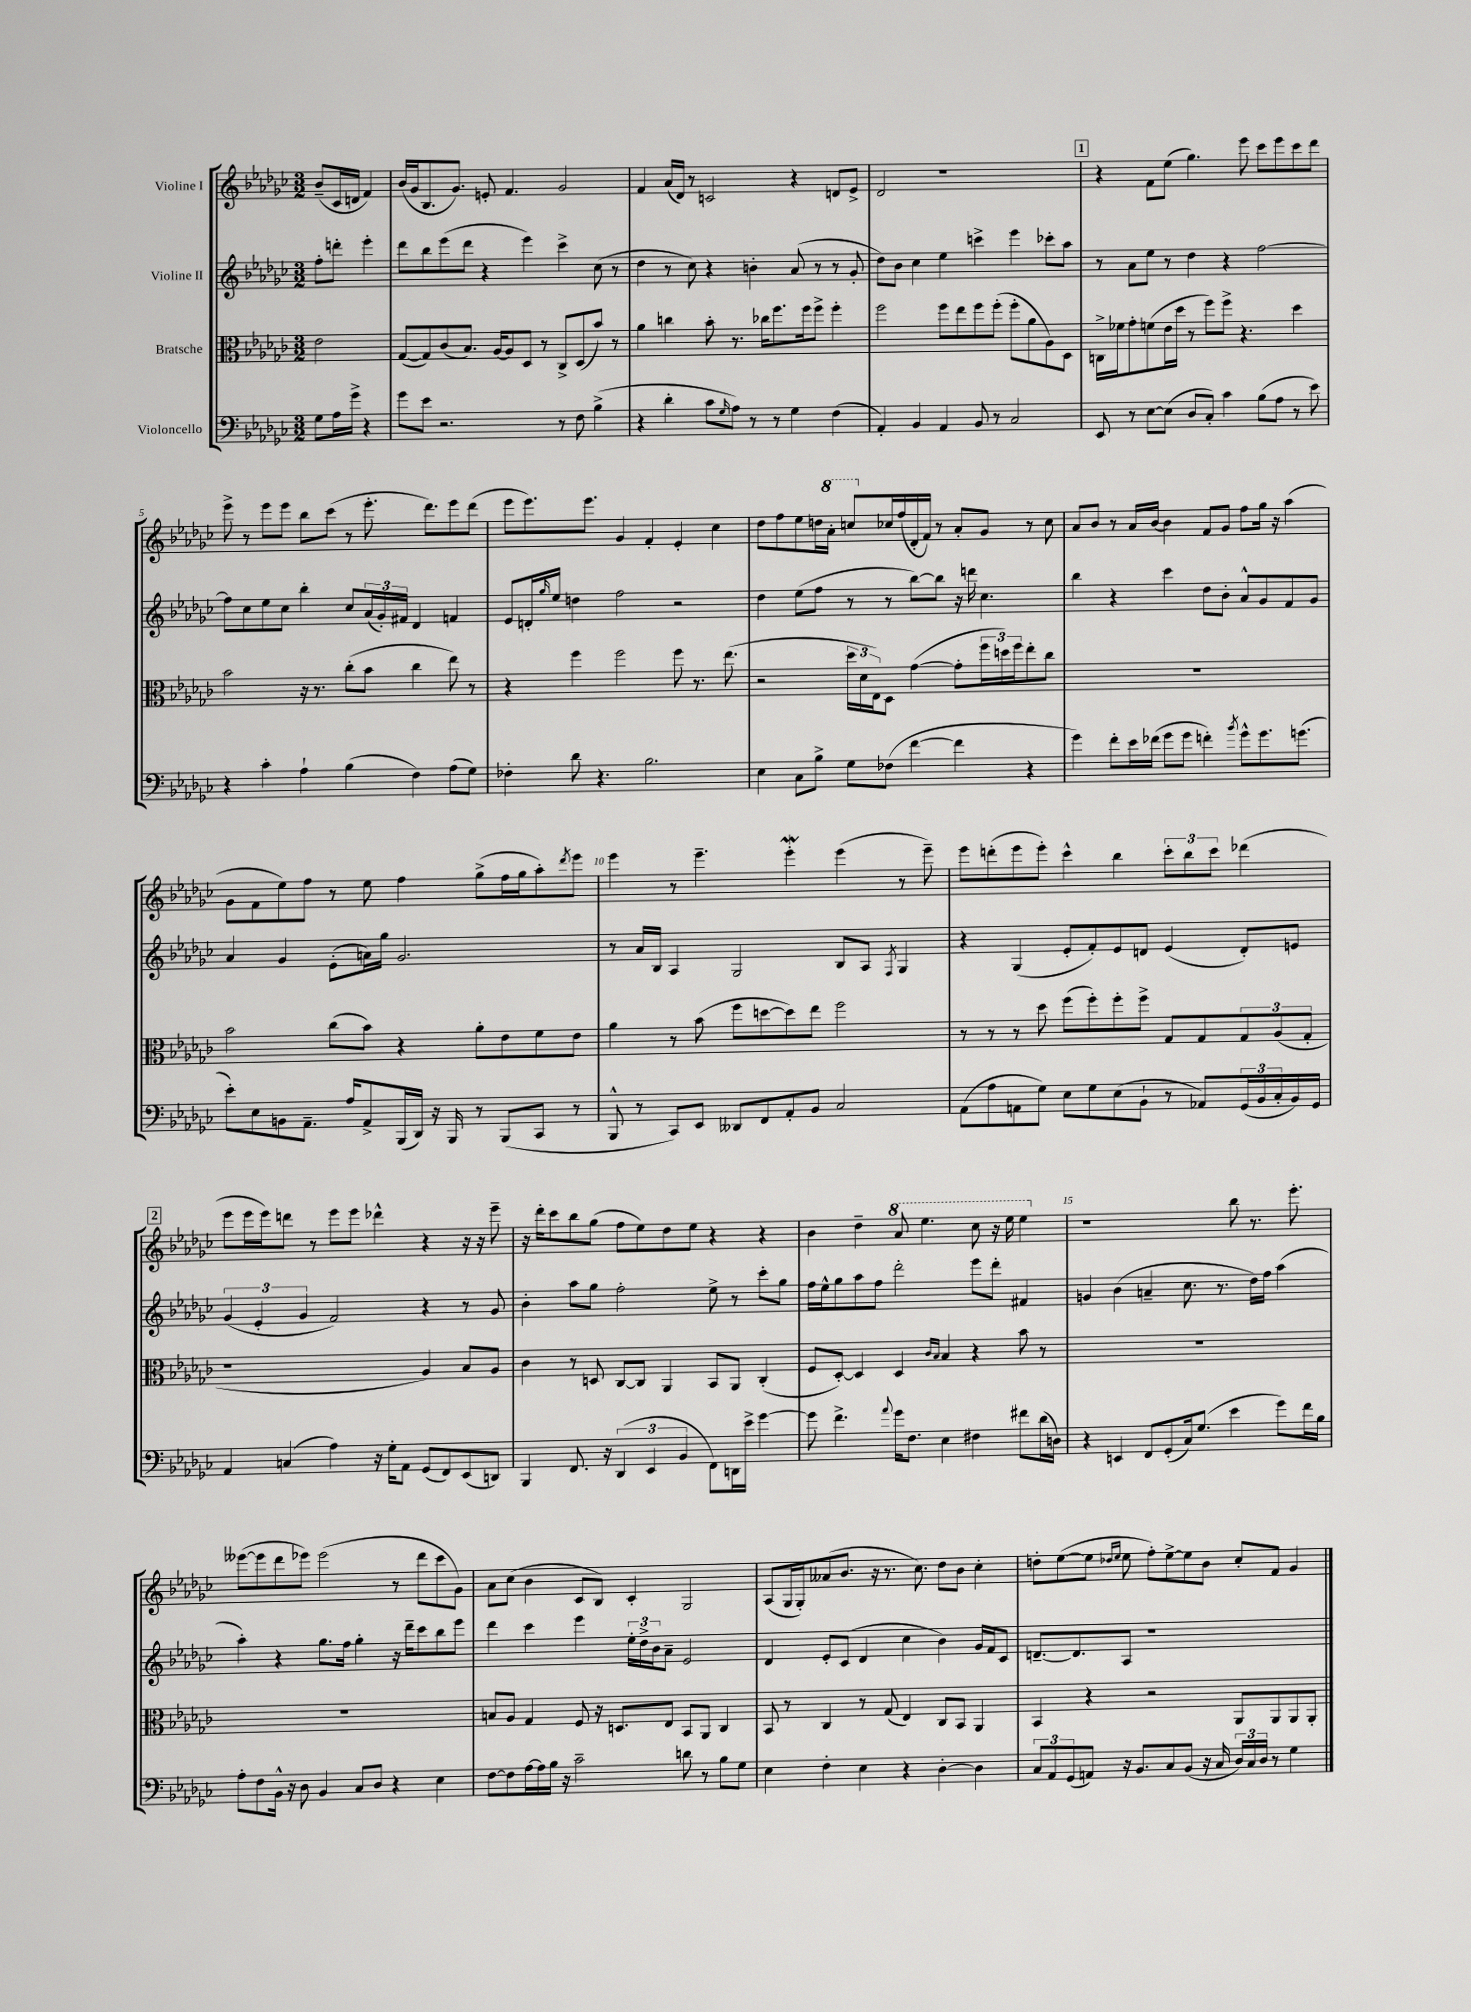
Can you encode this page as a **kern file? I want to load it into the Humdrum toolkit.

**kern	**kern	**kern	**kern
*part4	*part3	*part2	*part1
*staff4	*staff3	*staff2	*staff1
*I"Violoncello	*I"Bratsche	*I"Violine II	*I"Violine I
*clefF4	*clefC3	*clefG2	*clefG2
*k[b-e-a-d-g-c-]	*k[b-e-a-d-g-c-]	*k[b-e-a-d-g-c-]	*k[b-e-a-d-g-c-]
*M3/2	*M3/2	*M3/2	*M3/2
=	=	=	=
8G-\L	2e-\	8ff'\L	(8b-~/L
16A-\L	.	8dddn'\J	16c-/L
16g-^\JJ	.	.	16dn/JJ
4r	.	4eee-'\	4f/)
=1	=1	=1	=1
8g-\L	([8G-/L	8ddd-\L	(16b-/LL
.	.	.	16g-/J
8e-\J	8G-/])	8bb-\	8.B-/
2.r	(8c-/	(8eee-\	.
.	.	.	8.g-/J)
.	8.B-/J)	8ddd-\J	.
.	.	4r	8en'/
.	[16A-/KL	.	.
.	8A-/]	.	4.f/
.	8D-/J	4eee-\)	.
.	8r	.	.
8r	8C-^/L	4ccc-^\	2g-/
8F\	(8D-/	.	.
(4B-^\	8b-/J)	(8cc-\	.
.	8r	8r	.
=2	=2	=2	=2
4r	4a-\	4dd-\	4f/
4d-'\	4ccn\	8r	(16a-/LL
.	.	.	16d-/JJ)
.	.	8cc-\)	8r
8c-\L	8b-'\	4r	2cn/
16qqG-/	.	.	.
8A-\J)	8.r	.	.
8r	.	4bn'\	.
.	16cc-X\KL	.	.
8r	8.ff\	.	.
4G-\	.	(8a-/	4r
.	16ff\k	.	.
.	8ff^\J	8r	.
(4F\	4ff'\	8r	8dn/L
.	.	8g-'/	8e-^/J
=3	=3	=3	=3
4AA-'/)	2ff\	8dd-\L)	2d-/
.	.	8b-\J	.
4BB-/	.	4cc-\	.
4AA-/	8ff\L	4ee-\	1r
.	8ee-\	.	.
8BB-/	8ff\	4cccn^\	.
8r	(8ff'\J	.	.
2C-/	8ff'\L	4eee-\	.
.	8a-\	.	.
.	8A-\)	8ccc-X'\L	.
.	8D-\J	8aa-\J	.
!!LO:REH:place=s1:t=1
=4	=4	=4	=4
8EE-/	16Cn^\LL	8r	4r
.	16f-X\J	.	.
8r	8g-'\	8a-\L	.
[8E-\L	(8fn\	8ee-\J	8f\L
(8E-\J]	16e-\L	8r	(8ee-\J
.	16dd-\JJ	.	.
8D-/L	8r	4dd-\	4.gg-\)
8C-'/J)	8ff\L)	.	.
4c-\	8ff^\J	4r	.
.	4.r	.	8eee-\
(8B-\L	.	[2ff\	8ccc-\L
8A-\J	.	.	8eee-\
8r	4dd-\	.	8ccc-\
8e-\)	.	.	8ddd-\J
!!LO:LB:g=z
=5	=5	=5	=5
4r	2b-\	8ff\L]	8eee-^\
.	.	8cc-\	8r
4c-'\	.	8ee-\	8eee-\L
.	.	8cc-\J	8eee-\J
4A-`\	16r	4bb-'\	8bb-\L
.	8.r	.	.
.	.	.	(8ccc-\J
(4B-\	(8cc-'\L	8cc-/L	8r
.	8b-\J	(24a-/L	8.eee-'\
.	.	24g-'/)	.
.	.	24f#X/JJ	.
4F\)	4cc-\	4d-/	.
.	.	.	8.ddd-\L)
(8A-\L	8ee-\)	4fn/	8eee-\
8G-\J)	8r	.	(8ddd-\J
=6	=6	=6	=6
4F-X'\	4r	8e-/L	8eee-\L
.	.	16dn'/L	8.eee-\)
.	.	16qqgg-/	.
.	.	16ee-/JJ	.
8d-\	4ff\	4ddn\	.
.	.	.	8.eee-\J
4.r	.	.	.
.	2ff\	2ff\	4g-/
2.B-\	.	.	4f'/
.	8ff\	2r	4e-'/
.	8.r	.	.
.	.	.	4cc-\
.	(8.ee-\	.	.
=7	=7	=7	=7
4E-\	2r	4dd-\	8dd-\L
.	.	.	8ff\
8C-\L	.	(8ee-\L	8ee-\
8B-^\J	.	8ff\J	16ddn\L
*	*	*	*8va
.	.	.	16aa-'\JJ
8G-\L	24dd-\LL	8r	8cccn/L
.	24d-\	.	.
.	24E-\J)	.	.
*	*	*	*X8va
(8F-X\J	8D-\J	8r	16cc-X/L
.	.	.	(16ff/
[4f\	([4g-\	[8bb-\L)	16d-'/
.	.	.	16f/JJ)
.	.	8bb-\J]	8r
4f\]	8g-'\L]	16r	8a-'/L
.	.	16dddn\	.
.	24ff\L	4.cc-\	8g-/J
.	24ddn\)	.	.
.	24ff\J	.	.
4r	8ee-'\	.	8r
.	8cc-\J	.	8cc-\
=8	=8	=8	=8
4g-\)	1.r	4bb-\	8a-/L
.	.	.	8b-/J
8f'\L	.	4r	8r
16e-\L	.	.	16a-/LL
(16f-X\JJ	.	.	[16b-/JJ
8g-\L	.	4ccc-\	4b-\]
8g-\J	.	.	.
4fn'\)	.	8dd-\L	8f/L
.	.	8b-'\J	8g-/J
8qb-/	.	.	.
8g-^^\L	.	8a-^^/L	8ff\L
8.g-\	.	8g-/	16gg-\Jk
.	.	.	16r
.	.	8f/	(4aa-\
(8.gn\J	.	.	.
.	.	8g-/J	.
!!LO:LB:g=z
=9	=9	=9	=9
8e-'\L)	2b-\	4a-/	8g-\L
8E-\	.	.	8f\
8BBn\	.	4g-/	8ee-\)
8.AA-~\J	.	.	8ff\J
.	(8cc-\L	(8e-'\L	8r
16A-/KL	.	.	.
8AA-^/	8b-\J)	16an\L)	8ee-\
.	.	16gg-\JJ	.
(16BBB-/L	4r	2.g-/	4ff\
16DD-/JJ)	.	.	.
16r	.	.	.
16BBB-/	.	.	.
8r	8a-'\L	.	(8gg-^\L
(8BBB-/L	8e-\	.	16ff\L
.	.	.	16gg-\J
8CC-/J	8f\	.	8aa-'\)
.	.	.	8qddd-/
8r	8e-\J	.	8eee-\J
=10	=10	=10	=10
8BBB-^^/	4a-\	8r	4eee-\
8r	.	16a-/LL	.
.	.	16B-/JJ	.
8CC-/L)	8r	4A-/	8r
8EE-/J	(8b-\	.	4.eee-~\
8DD--X/L	8ff\L	2G-/	.
8FF/	[8ddn\	.	.
8AA-'/	8dd\])	.	4eee-W'\
8BB-/J	8ee-\J	.	.
2C-/	2ff\	8B-/L	(4eee-\
.	.	8A-/J	.
.	.	8qF/	.
.	.	4G-/	8r
.	.	.	8eee-~\)
=11	=11	=11	=11
(8AA-\L	8r	4r	8eee-\L
8A-\	8r	.	(8dddn'\
8AAn\	8r	(4G-/	8eee-\
8G-\J)	8dd-\	.	8eee-'\J)
8E-\L	(8ff\L	8e-'/L	4ccc-^^\
8G-\	8ff'\)	8f'/)	.
(8E-\	8ff'\	8e-/	4bb-\
8BB-`\J	8ff^\J	8dn/J	.
8r	8G-/L	(4e-/	12ccc-'\L
.	.	.	12bb-\
8AA-X/L)	8G-/	.	.
.	.	.	12ccc-\J
(24GG-/L	12G-/	8d'/L)	(4ddd-X\
24BB-/	.	.	.
24C-'/	(12A-/	.	.
16BB-/)	.	8en/J	.
.	12G-'/J	.	.
16GG-/JJ	.	.	.
!!LO:LB:g=z
!!LO:REH:place=s1:t=2
=12	=12	=12	=12
4AA-/	1r	(6g-/	8eee-\L
.	.	.	16eee-\L
.	.	6e-'/	.
.	.	.	16eee-\J)
(4Cn/	.	.	8dddn\J
.	.	6g-/	.
.	.	.	8r
4A-\)	.	2f/)	8eee-\L
.	.	.	8eee-\J
16r	.	.	4ddd-X^^\
16G-'\KL	.	.	.
8AA-\J	.	.	.
(8GG-/L	4A-/)	4r	4r
8FF/)	.	.	.
(8EE-/	8B-/L	8r	16r
.	.	.	16r
8DDn/J)	8A-/J	8g-/	8eee-~\
=13	=13	=13	=13
4BBB-/	4c-\	4b-'\	16r
.	.	.	16ddd-'\KL
.	.	.	8ccc-\
8.FF/	8r	8aa-\L	8bb-\
.	8Dn/	8gg-\J	(8gg-\J
16r	.	.	.
(6DD-/	[8C-/L	2ff'\	8ff\L
.	8C-/J]	.	8ee-\)
6EE-/	.	.	.
.	4AA-/	.	8dd-\
6BB-/	.	.	.
.	.	.	8ee-\J
8FF\L)	8BB-/L	8ee-^\	4r
16DDn\L	8AA-/J	8r	.
16e-^\JJ	.	.	.
[4g-\	(4C-'/	8ccc-'\L	4r
.	.	8gg-\J	.
=14	=14	=14	=14
8g-\]	8F/L	16ff\LL	4b-\
.	.	16ee-^^\J	.
4.f^\	[8D-'/J)	8gg-\	.
.	4D-/]	8aa-\	4dd-~\
.	.	8ff\J	.
8qqa-/	.	.	.
*	*	*	*8va
16g-\KL	4D-/	2ddd-'\	8aa-/
8.F\J	.	.	.
.	.	.	4.eee-\
.	16qqc-/LL	.	.
.	16qqB-/JJ	.	.
4E-\	4B-/	.	.
4F#X\	4r	8eee-\L	8ccc-\
.	.	8ddd-'\J	16r
.	.	.	16eee-\
8f#X\L	8b-\	4f#X/	4eee-\
(16d-\L	8r	.	.
16Dn\JJ)	.	.	.
=15	=15	=15	=15
*	*	*	*X8va
4r	1.r	4gn/	1r
4EEn/	.	(4b-\	.
8FF/L	.	4an~/	.
(8GG-'/	.	.	.
16C-/k)	.	8.cc-\	.
(8.G-/J	.	.	.
.	.	8.r	.
4e-\	.	.	8bb-\
.	.	16dd-\LL)	8.r
.	.	16ff\JJ	.
8g-\L)	.	(4aa-\	.
.	.	.	8.eee-'\
16f\L	.	.	.
16B-\JJ	.	.	.
!!LO:LB:g=z
=16	=16	=16	=16
8A-'\L	1.r	4aa-'\)	([8eee--X\L
8F\	.	.	8eee--\]
16BB-^^\Jk	.	4r	8ddd-\
16r	.	.	.
8D-\	.	.	8eee-X\J)
4BB-/	.	8.gg-\L	(2eee-\
.	.	16ff\Jk	.
8C-/L	.	4gg-'\	.
8D-/J	.	.	.
4r	.	16r	8r
.	.	16ddd-~\KL	.
.	.	8ccc-\	8ddd-\L
4E-\	.	8bb-\	8ccc-\
.	.	8eee-\J	8g-\J)
=17	=17	=17	=17
[8F\L	8Bn/L	4ddd-\	8a-\L
8F\]	8A-/J	.	(8cc-\J
[16A-\L	4G-/	4ccc-\	4b-\
16A-\]	.	.	.
16B-\JJ	.	.	.
16r	.	.	.
2c-~\	8F/	4eee-\	8c-/L
.	16r	.	8B-/J)
.	8.Dn/L	.	.
.	.	24ee-'\LL	4c-'/
.	.	24dd-^\	.
.	.	24b-\J	.
.	8E-/J	8a-~\J	.
8dn\	8BB-/L	2e-/	2G-/
8r	8AA-/J	.	.
8B-\L	4C-/	.	.
8G-\J	.	.	.
=18	=18	=18	=18
4E-\	8BB-/	4d-/	(8A-/L
.	8r	.	16G-/L
.	.	.	16G-'/J)
4F'\	4C-/	8e-'/L	(8a--X/
.	.	(8c-/J	8.b-/J
4E-\	8r	4d-/	.
.	.	.	16r
.	(8G-/	.	8.r
4r	4E-/)	4cc-\	.
.	.	.	8.cc-\)
[4D-'\	8C-/L	4b-\)	8dd-\L
.	8BB-/J	.	8b-\J
4D-\]	4AA-/	16g-/LL	4cc-'\
.	.	16f/J	.
.	.	8c-/J	.
=19	=19	=19	=19
12C-/L	4BB-/	[8.dn~/L	8ddn'\L
12AA-/	.	.	.
.	.	.	([8ee-\
(12GG-/	.	.	.
.	.	8.d/]	.
8AAn/J)	4r	.	8ee-\J]
.	.	.	16qqdd-X/LL
.	.	.	16qqee-/JJ
16r	.	8A-/J	8ee-\
8.BB-/L	.	.	.
.	2r	1r	8ff'\L)
8C-/	.	.	[8ee-^\
(8BB-/J	.	.	8ee-\]
16r	.	.	8b-\J
16C-/	.	.	.
24D-/LL)	8AA-/L	.	8cc-'/L
24C-/	.	.	.
24D-/JJ	.	.	.
8r	8AA-/	.	8f/J
4G-\	8AA-/	.	4g-/
.	8AA-'/J	.	.
==	==	==	==
*-	*-	*-	*-
